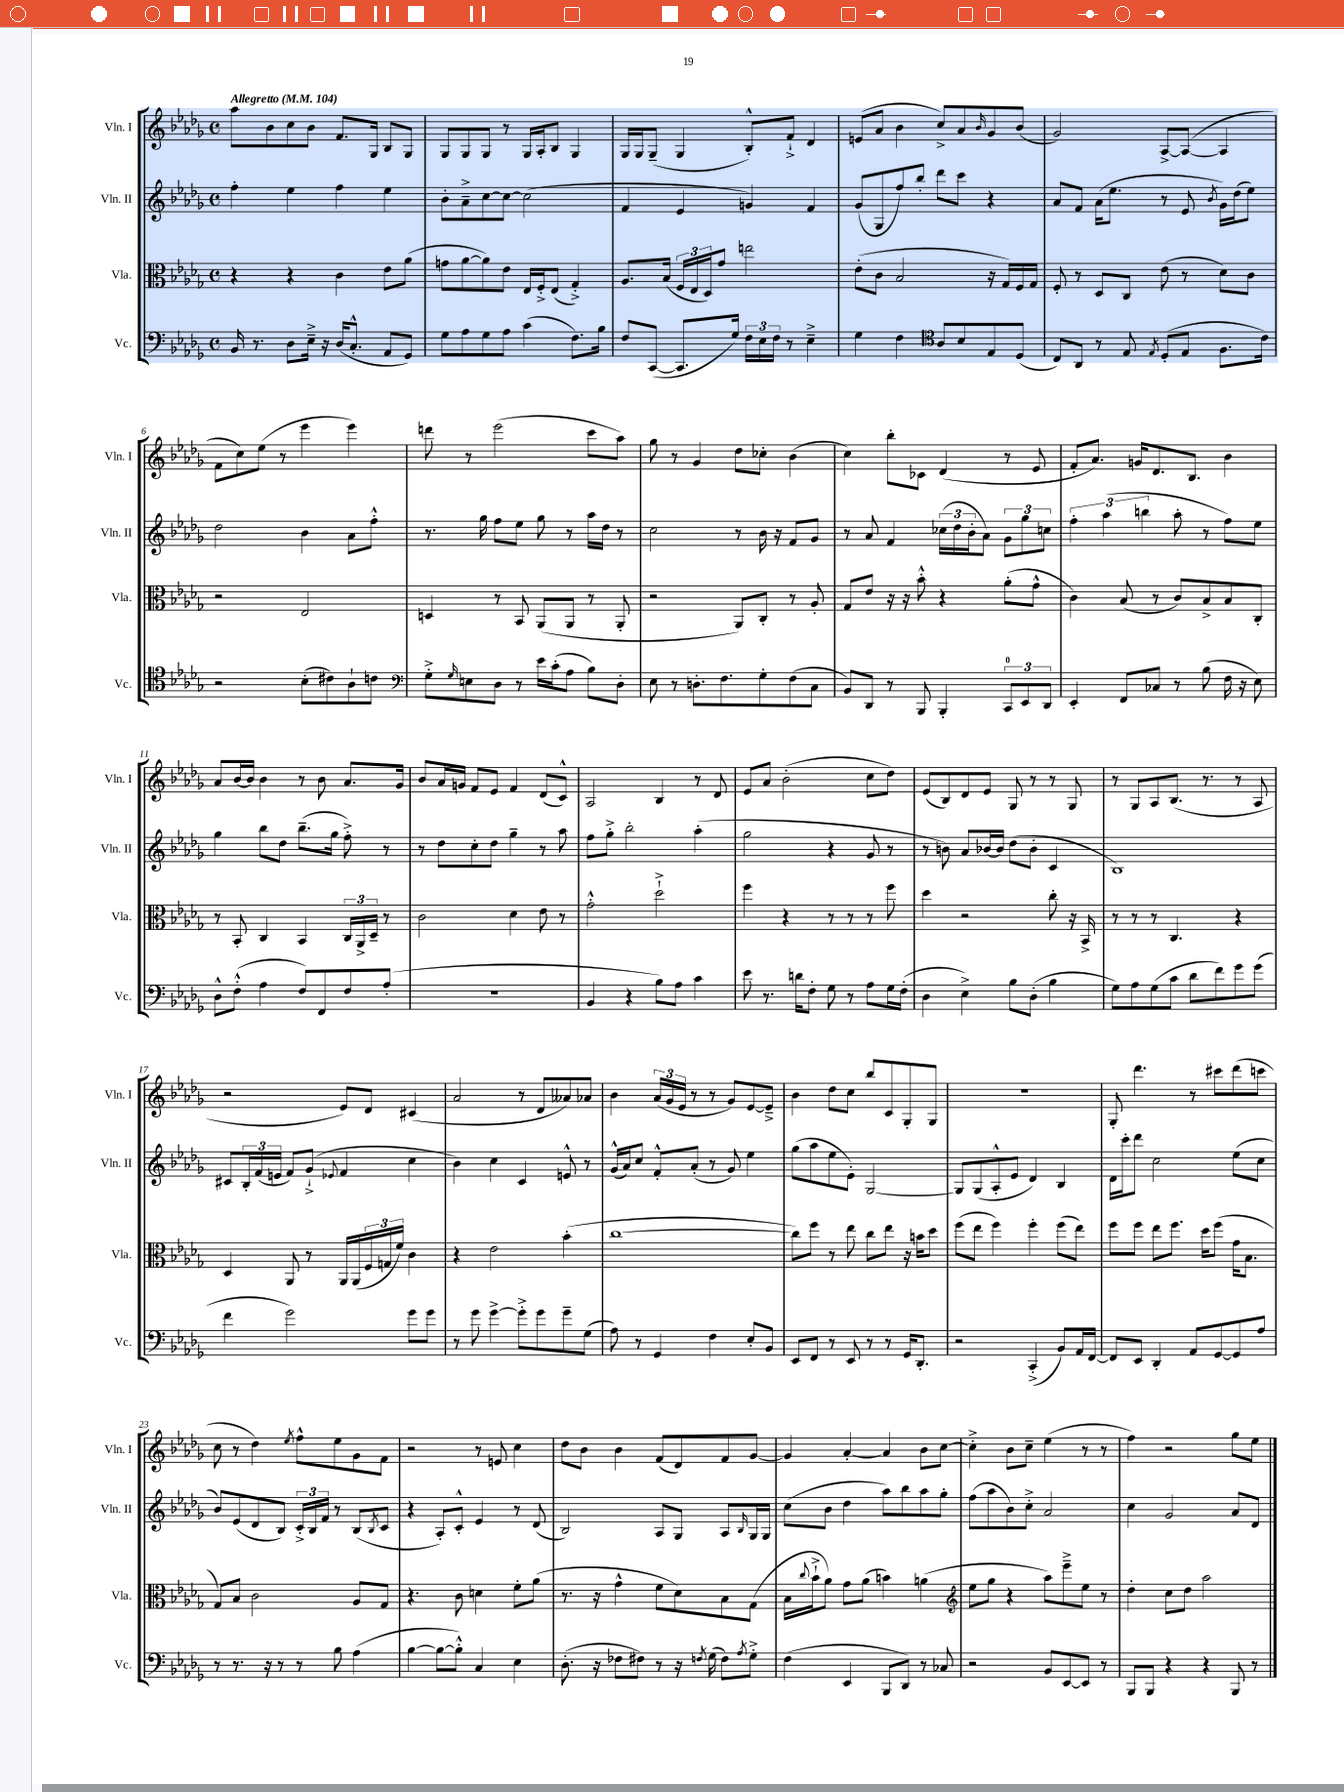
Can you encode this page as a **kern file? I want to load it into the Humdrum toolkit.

**kern	**kern	**kern	**kern
*staff4	*staff3	*staff2	*staff1
*clefF4	*clefC3	*clefG2	*clefG2
*k[b-e-a-d-g-]	*k[b-e-a-d-g-]	*k[b-e-a-d-g-]	*k[b-e-a-d-g-]
*M4/4	*M4/4	*M4/4	*M4/4
*met(c)	*met(c)	*met(c)	*met(c)
*MM104	*MM104	*MM104	*MM104
16BB-	4r	4ff'	8aa-
8.r	.	.	.
.	.	.	8b-
8D-	4r	4ee-	8cc
16E-~^	.	.	8b-
16r	.	.	.
(16D-	4c	4ff	8.f
8.C'^^	.	.	.
.	.	.	16G-
8AA-	8e-	4ee-	8B-
8GG-)	(8a-	.	8G-
=	=	=	=
8G-	8g	8b-'	8G-
8A-	[8a-	8a-~^	8G-
8G-	8a-])	[8cc	8G-
8A-	8e-	8cc_	8r
(4c	16E-	(2cc]	16G-
.	16F'^	.	16A-'
.	(8E-	.	8B-
8.F)	4G-'^)	.	4G-
16B-	.	.	.
=	=	=	=
8F	8.A-	4f	16G-
.	.	.	16G-
([8CC	.	.	(8G-~
.	(16B-	.	.
8.CC]	24F	4e-	4G-
.	24E-	.	.
.	24D-)	.	.
.	8g-	.	.
16G-)	.	.	.
24F	2ee	4g)	8B-'^^)
24E-	.	.	.
24F	.	.	.
8r	.	.	8f`^
4E-~^	.	4f	4d-
=	=	=	=
4G-	(8e-'	(8g-	(8e
.	8c	8G-	8a-
4F	2B-	8ff)	4b-
.	.	8bb-'	.
*clefC4	*	*	*
8A-	.	8ddd-	8cc^)
8B-	.	8ccc	8a-
.	.	.	16qqb-
8E-	16r	4r	8g-
.	16G-)	.	.
(8D-	16F	.	(8b-
.	16G-	.	.
=	=	=	=
8C)	8F'	8a-	2g-)
8AA-	8r	8f	.
8r	8D-	(16a-	.
.	.	8.ee-	.
8E-	8C	.	.
8qE-	.	.	.
(8D-'	(8e-	8r	[8A-^
8E-	8r	8e-	(8A-_
.	.	8qb-	.
8.F	8d-)	16g-)	4A-]
.	.	(16dd-	.
.	8c	8ee-)	.
16c)	.	.	.
=	=	=	=
2r	2r	2dd-	8f
.	.	.	8cc)
.	.	.	(8ee-
.	.	.	8r
(8B-'	2E-	4b-	4eee-
8c#)	.	.	.
8A-`	.	8a-	4eee-)
8c	.	8ff'^^	.
=	=	=	=
*clefF4	*	*	*
8G-'^	4D	8.r	8ddd
16qqG-	.	.	.
8E	.	.	8r
.	.	16gg-	.
8D-	8r	8ff	(2eee-
8r	8BB-	8ee-	.
16e-	(8AA-	8gg-	.
(16c'	.	.	.
8A-	8AA-	8r	.
8B-)	8r	16aa-	8ccc
.	.	16dd-	.
8D-'	8AA-'	8r	8aa-)
=	=	=	=
8E-	2r	2cc	8gg-
8r	.	.	8r
8.D'	.	.	4g-
8.F	.	.	.
.	8AA-)	8r	8dd-
8G-'	8C'	16b-	8cc-'
.	.	16r	.
(8F	8r	8f	(4b-
8C	8A-'	8g-	.
=	=	=	=
8BB-)	8G-	8r	4cc)
8DD-	8e-	8a-	.
8r	16r	4f	8bb-'
.	16r	.	.
8BBB-	8b-'^^	.	8c-
4BBB-'	4r	(24cc-	(4d-
.	.	24dd-	.
.	.	24b-'	.
.	.	8a-)	.
12CC	(8a-'	12g-	8r
12EE-	.	12gg-	.
.	8g-^^	.	8e-
12DD-	.	12cc	.
=	=	=	=
4EE-'	4c)	6ff'	8f'
.	.	.	8.a-)
.	.	(6aa-	.
8FF	(8B-	.	.
.	.	.	16g
.	.	6bb	.
8C-	8r	.	8.d-
8r	8c)	8aa-'	.
.	.	.	8.B-
(8B-	8B-^	8r	.
16F	8B-	8ff)	4b-
16r	.	.	.
8E-)	8C'	8ee-	.
=	=	=	=
8D-^^	8r	4gg-	8a-
(8F'^^	8BB-'	.	[16b-
.	.	.	16b-]
4A-	4C	8bb-	4b-
.	.	8dd-	.
8F)	4BB-	(8.bb-~	8r
8FF	.	.	8b-
.	.	16gg-	.
8F	24C	8ff'^)	8.a-
.	24AA-^	.	.
.	24D-~	.	.
(8A-'	8r	8r	.
.	.	.	16g-
=	=	=	=
1r	2c	8r	8b-
.	.	8dd-	16a-
.	.	.	16g
.	.	8cc'	8f
.	.	8dd-	8e-
.	4d-	4gg-~	4f
.	8e-	8r	(8d-
.	8r	8aa-	8c^^)
=	=	=	=
4BB-	2g-'^^	8ff	2A-
.	.	8gg-'^	.
4r	.	2bb-'	.
8B-)	2dd-`^	.	4B-
8A-	.	.	.
4c	.	(4aa-'	8r
.	.	.	8d-
=	=	=	=
8e-	4ff	2gg-	8e-
8.r	.	.	8a-
.	4r	.	(2b-'
16d	.	.	.
8F'	.	.	.
8G-	8r	4r	.
8r	8r	.	.
8A-	8r	8g-	8cc
16G-	8ff	8r	8dd-)
(16F'	.	.	.
=	=	=	=
4D-	4dd-	8r	(8e-
.	.	8b)	8B-)
4E-^)	2r	8a-	8d-
.	.	[16b-	8e-
.	.	16b-]	.
8B-	.	(8dd-	8G-
(8D-'	.	8b-'	8r
4B-	8cc'	4c	8r
.	16r	.	8G-
.	16BB-^	.	.
=	=	=	=
8G-)	8r	1B-)	8r
8A-	8r	.	8G-
(8G-	8r	.	8A-
8c	4.C	.	(8.B-
8d-	.	.	.
.	.	.	8.r
8f)	.	.	.
8g-	4r	.	8r
(8g-	.	.	8A-
=	=	=	=
4f	4D-	8c#	2r
.	.	24B-'	.
.	.	(24f	.
.	.	24e	.
2g-)	8AA-	8f)	.
.	8r	(8g-`^	.
.	.	8qqe-	.
.	16AA-	4f	8e-)
.	(16AA-	.	.
.	24F	.	8d-
.	24G	.	.
.	24f)	.	.
8g-	4c	4cc	(4c#
8g-	.	.	.
=	=	=	=
8r	4r	4b-)	2a-
8g-	.	.	.
[4g-^	2e-	4cc	.
8g-'^]	.	4c	8r
8g-	.	.	8d-
8g-~	(4b-'	8e^^	8a--)
(8G-	.	8r	8a-
=	=	=	=
8A-)	[1cc	(16g-^^	4b-
.	.	16a-)	.
8r	.	8cc	.
4GG-	.	8f'^^	(24a-
.	.	.	24g-
.	.	.	24e-
.	.	(8a-'	8r
4F	.	8r	8r
.	.	8g-)	8g-)
8E-'	.	4ee-	[8e-
8BB-	.	.	8e-~^]
=	=	=	=
8EE-	8cc])	(8gg-	4b-
8FF	8ff	8aa-	.
8r	8r	8ee-	8dd-
8EE-	8ee-	8e-')	8cc
8r	8cc	[2G-	8bb-
8r	8ee-	.	8c
16GG-	16r	.	8G-'
8.DD-'	16b	.	.
.	8dd-	.	8G-
=	=	=	=
2r	(8ff	8G-]	1r
.	8ee-	(8G-	.
.	4ff)	8A-'^^	.
.	.	8e-	.
(4CC'^	4ff'	4d-)	.
8BB-)	(8ff	4B-	.
16AA-	8ee-)	.	.
[16FF	.	.	.
=	=	=	=
8FF]	8ff	16d-	8G-'
.	.	16ccc'	.
8EE-	8ff	8ddd-	4.ddd-
4DD-'	8ee-	2cc	.
.	8.ff	.	.
8AA-	.	.	8r
.	16dd-	.	.
[8GG-	(8ff	.	8ccc#
8GG-]	16g-	(8ee-	(8ddd-
.	8.B-	.	.
8A-	.	8cc	8ccc
=	=	=	=
8r	8G-)	8b-)	8cc
8.r	8B-	(8e-	8r
.	2c	8d-	4dd-)
16r	.	.	.
8r	.	8B-)	.
.	.	.	8qee-
8r	.	24c'^	8ff^^
.	.	24B-	.
.	.	24f	.
8B-	.	8r	8ee-
(4A-	8A-	(8B-	8g-
.	.	8qB-	.
.	8G-	8c	8f
=	=	=	=
[4B-	4.r	4r	2r
8B-_	.	8A-')	.
8B-'^^])	8c	8c'^^	.
4C	4d	4e-	8r
.	.	.	8e
4E-	8f'	8r	4cc
.	(8a-	(8d-	.
=	=	=	=
(8.D-'	8.r	2B-)	8dd-
.	.	.	8b-
16r	16r	.	.
8F-	4g-^^	.	4b-
8F#)	.	.	.
8r	8f	8A-	(8f
16r	8d-)	8G-	8d-)
8qF	.	.	.
(16G-	.	.	.
8F)	8B-	8A-	8f
8qA-	.	16qqB-	.
8G-'^	(8G-	16G-	[8g-
.	.	16G-	.
=	=	=	=
(4F	16B-	(8cc	4g-]
.	8qqcc	.	.
.	16b-`^	.	.
.	8a-)	8b-	.
4EE-	8g-	4dd-	[4a-'
.	(8a-	.	.
8BBB-	4b)	8aa-)	4a-]
8DD-)	.	8bb-	.
8r	(4a	8aa-	8b-
8C-	.	8gg-'	[8cc
=	=	=	=
*	*clefG2	*	*
2r	8ee-	(8ff	4cc'^]
.	8gg-	8aa-	.
.	4r	8b-)	8b-
.	.	8cc'^	8cc~
8BB-	8aa-)	2a-	(4ee-
[8EE-	8eee-~^	.	.
8EE-]	8ee-	.	8r
8r	8r	.	8r
=	=	=	=
8BBB-	4dd-'	4cc	4ff)
8BBB-	.	.	.
4r	8cc	2g-	2r
.	8dd-	.	.
4r	2aa-	.	.
8BBB-	.	8a-	8gg-
8r	.	8d-	8ee-
==	==	==	==
*-	*-	*-	*-
